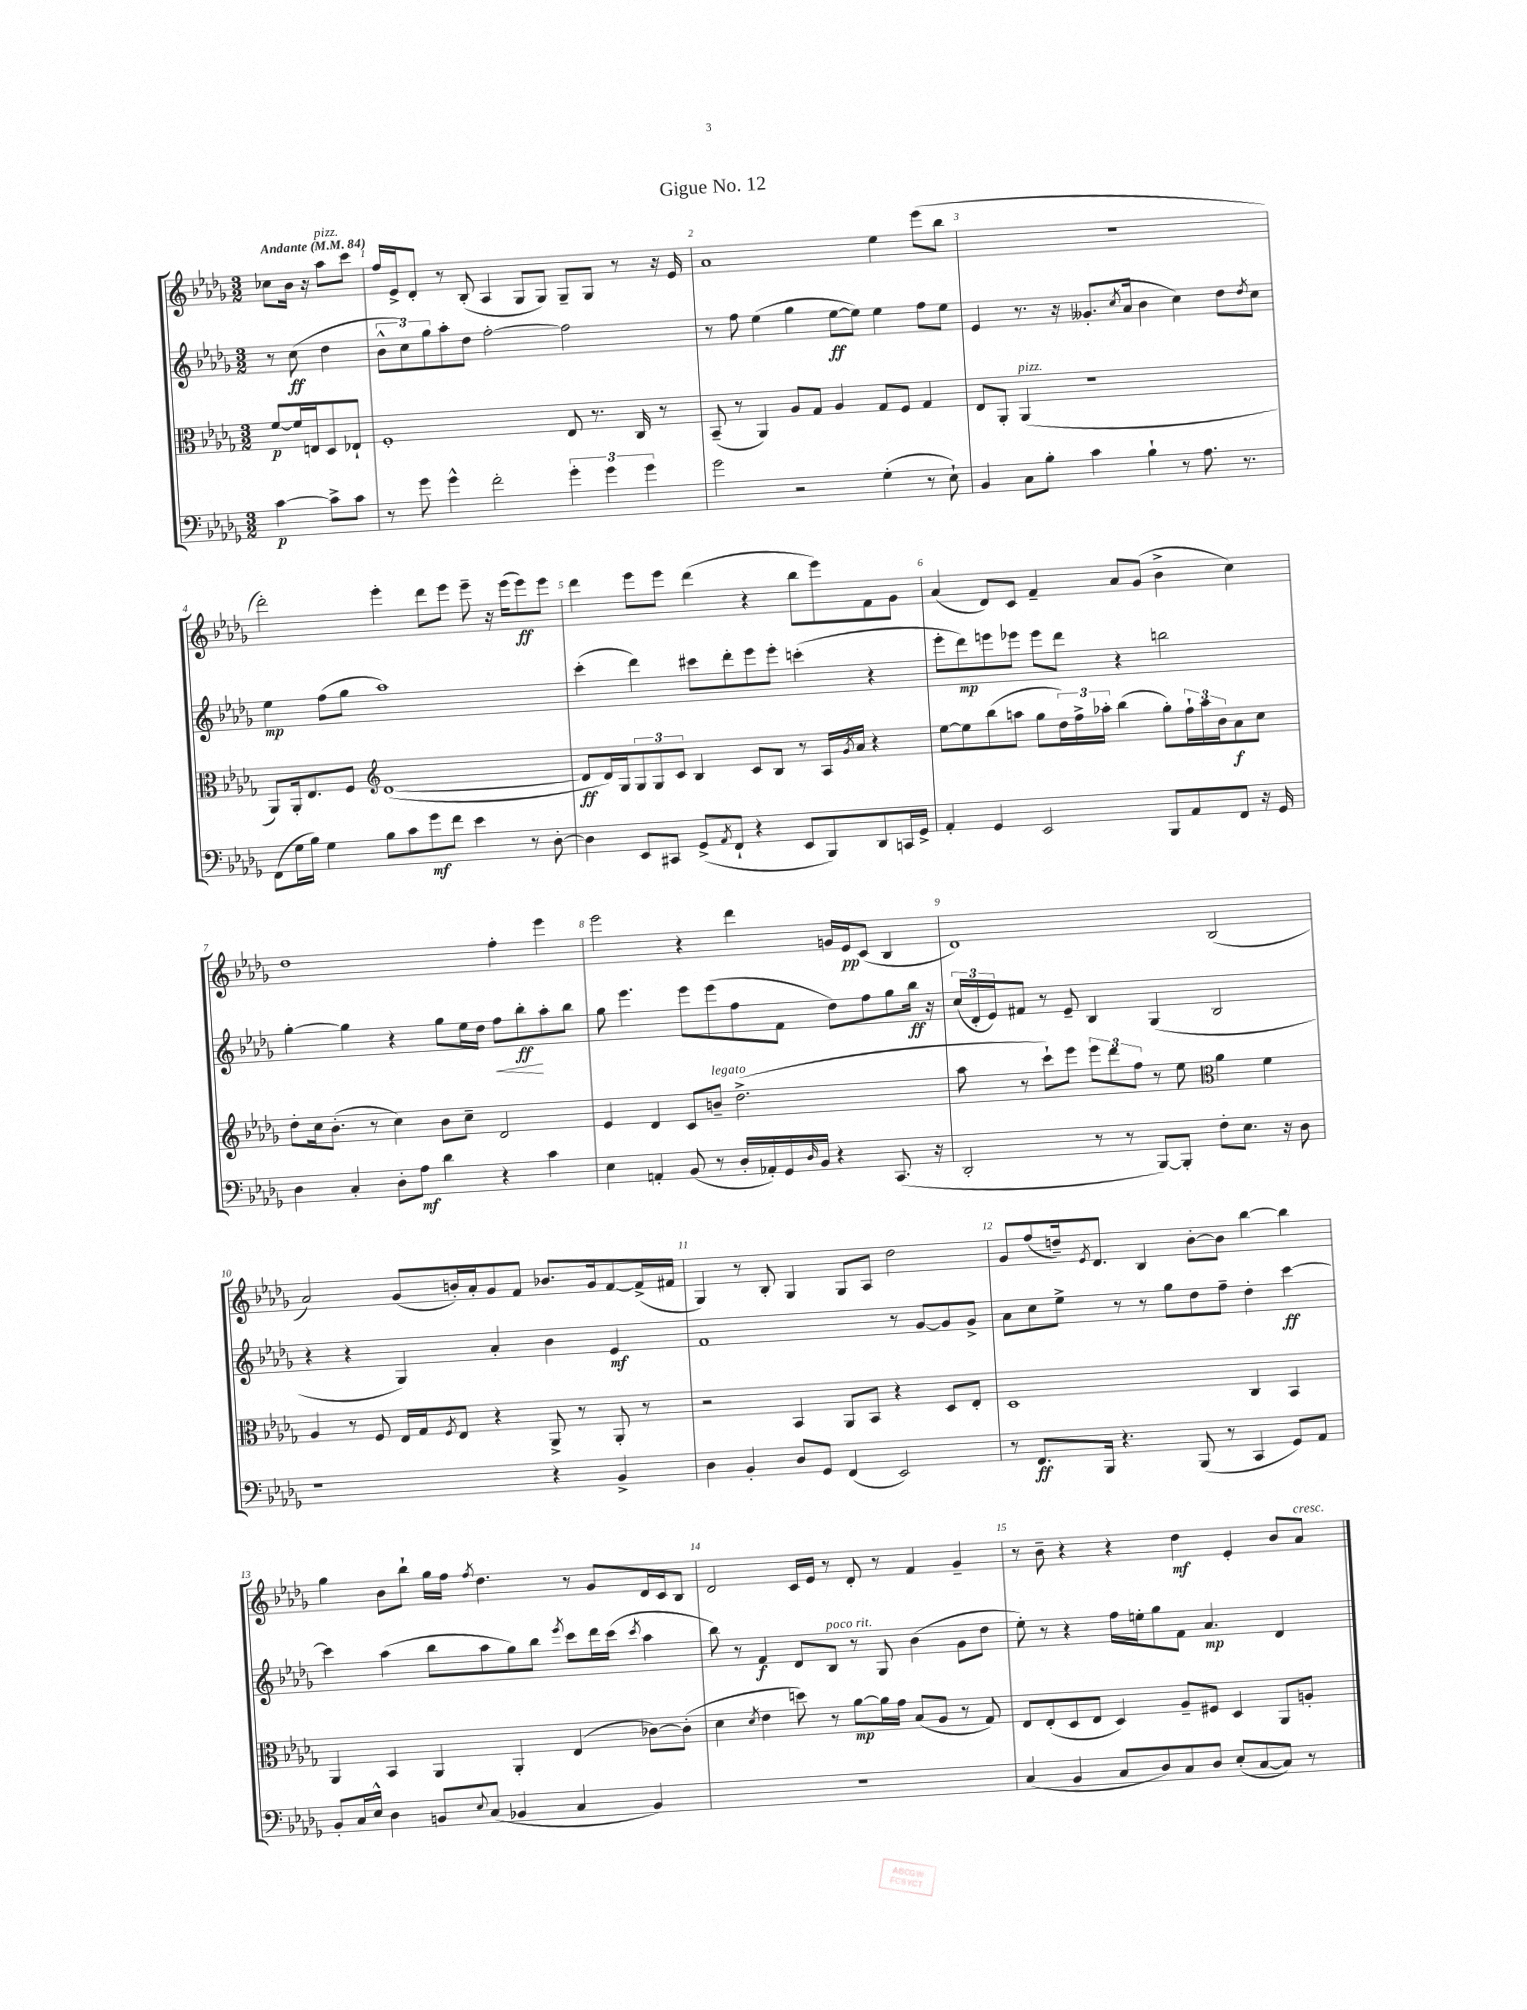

**kern	**kern	**kern	**kern
*staff4	*staff3	*staff2	*staff1
*clefF4	*clefC3	*clefG2	*clefG2
*k[b-e-a-d-g-]	*k[b-e-a-d-g-]	*k[b-e-a-d-g-]	*k[b-e-a-d-g-]
*M3/2	*M3/2	*M3/2	*M3/2
*MM84	*MM84	*MM84	*MM84
[4c	[8f	8r	8cc-
.	16f]	(8cc	16b-
.	16E	.	16r
8c^]	8D-	4dd-	8aa-
8c	8E-`	.	8ccc
=	=	=	=
8r	1F'	12b-^^	16ff
.	.	.	16e-^
.	.	12cc)	.
8g-	.	.	8d-'
.	.	12gg-	.
4g-^^	.	8aa-'	8r
.	.	8dd-	(8B-'
2f'	.	[2ff'	4A-
.	.	.	8G-
.	.	.	8G-)
6g-'	8E-	2ff]	8G-~
.	8.r	.	8G-
6g-	.	.	.
.	.	.	8r
.	16C	.	.
6g-	.	.	.
.	8r	.	16r
.	.	.	16e-
=	=	=	=
2g-	(8BB-~	8r	1a-
.	8r	8ff	.
.	4AA-)	(4ee-	.
2r	8A-	4gg-	.
.	8G-	.	.
.	4A-	[8ee-	.
.	.	8ee-])	.
(4G-'	8G-	4ee-	4ee-
.	8F	.	.
8r	4G-	8ff	(8eee-
8E-`)	.	8ee-	8bb-
=	=	=	=
4BB-	8E-	4e-	1.r
.	8AA-'	.	.
8C	(4AA-	8.r	.
8B-'	.	.	.
.	.	16r	.
4c	1r	(8.g--'	.
.	.	8qcc	.
.	.	16a-	.
4B-`	.	4b-	.
8r	.	4cc)	.
8.A-	.	.	.
.	.	8dd-	.
8.r	.	.	.
.	.	8qdd-	.
.	.	8cc	.
=	=	=	=
(8FF	8AA-)	4ee-	2ddd-')
16G-	16AA-'	.	.
16B-)	8.E-	.	.
4G-	.	(8ff	.
.	8F	8gg-	.
*	*clefG2	*	*
8B-	([1d-	1aa-)	4eee-'
8c	.	.	.
8g-	.	.	8ddd-
8f	.	.	8eee-
4e-	.	.	8eee-~
.	.	.	16r
.	.	.	(16eee-
8r	.	.	8eee-)
[8D-'	.	.	8eee-
=	=	=	=
4D-]	8d-]	(4ccc'	4ddd-
.	16d-)	.	.
.	16G-	.	.
8EE-	12G-	4ddd-)	8eee-
.	12G-	.	.
8CC#	.	.	8eee-
.	12c	.	.
(8GG-^	4B-	8ccc#	(4ddd-
8qAA-	.	.	.
8FF`	.	8ddd-'	.
4r	8c	8eee-	4r
.	8B-	8eee-'	.
8EE-	8r	(4ccc'	8bb-
8BBB-)	16A-	.	8eee-)
.	8qg-	.	.
.	16a-	.	.
8DD-	4r	4r	8f
16CC	.	.	8g-
16GG-^	.	.	.
=	=	=	=
4AA-'	[8ee-	8eee-'	(4a-
.	8ee-]	8ddd-)	.
4GG-	(8bb-	8eee	8d-)
.	8aa	8eee-	8c
2EE-	8gg-	8eee-	4f~
.	24dd-)	8ddd-	.
.	24ff^	.	.
.	24aa-'	.	.
.	(4bb-	4r	8a-
.	.	.	(8g-
8BBB-	8gg-')	2bb	4b-^
8AA-	24ff`	.	.
.	24aa-	.	.
.	24b-	.	.
8FF	8a-	.	4cc)
16r	8cc	.	.
16GG-	.	.	.
=	=	=	=
4D-	8dd-'	[4gg-'	1dd-
.	16cc	.	.
.	(8.b-'	.	.
4C'	.	4gg-]	.
.	8r	.	.
8D-'	4cc)	4r	.
8A-	.	.	.
4d-	8b-	8gg-	.
.	8cc~	16ee-	.
.	.	16dd-	.
4r	2d-	8ff	4ff'
.	.	8bb-'	.
4c	.	8aa-'	4eee-
.	.	8bb-	.
=	=	=	=
4E-	4e-	8gg-	2eee-
.	.	4.eee-	.
4AA'	4d-	.	.
(8BB-	8c	8eee-	4r
8r	8b~	(8eee-	.
16D-'	(2.dd-^	8ff	4ddd-
16AA-')	.	.	.
16GG-	.	8f	.
16qqD-	.	.	.
16BB-	.	.	.
4r	.	8dd-)	16g
.	.	.	16e-
.	.	8ff	(8c
(8.CC	.	8gg-	4B-
.	.	16bb-	.
16r	.	16r	.
=	=	=	=
2DD-'	8aa-	(24cc	1d-)
.	.	24d-'	.
.	.	24e-)	.
.	8r	8f#	.
.	8ccc`)	8r	.
.	8eee-	8e-~	.
8r	12eee-	4B-	.
.	12ddd-	.	.
8r	.	.	.
.	12ff	.	.
[8BBB-)	8r	(4G-	.
8BBB-']	8ee-	.	.
*	*clefC3	*	*
8F'	4a-	2B-	(2B-
8.E-	.	.	.
.	4f	.	.
16r	.	.	.
8D-	.	.	.
=	=	=	=
1r	4A-	4r	2a-)
.	8r	4r	.
.	8F	.	.
.	16E-	4G-)	(8g-
.	16G-	.	.
.	8qF	.	.
.	8E-	.	16b')
.	.	.	16a-'
.	4r	4a-'	8g-
.	.	.	8f
4r	8AA-^	4b-	8.b-
.	8r	.	.
.	.	.	16g-
4BB-^	8AA-'	4e-	[8f
.	8r	.	(16f^]
.	.	.	16f#
=	=	=	=
4D-	2r	1f	4G-)
4BB-'	.	.	8r
.	.	.	8B-'
8D-	4BB-	.	4G-
8GG-	.	.	.
(4FF	8AA-	.	8G-
.	8BB-	.	8A-
2EE-)	4r	8r	2dd-
.	.	[8g-	.
.	8D-	8g-]	.
.	8E-'	8g-^	.
=	=	=	=
8r	1D-	8a-	8g-
8.FF	.	8cc	(8ff
.	.	8ee-^	16dd~)
.	.	.	8qe-
16BBB-	.	.	8.d-
4.r	.	8r	.
.	.	8r	4B-
.	.	8gg-	.
(8BBB-	.	8dd-	[8b-'
8r	.	8ff~	8b-]
4CC	4C	4dd-'	[4bb-
8GG-)	4BB-	[4ccc	4bb-]
8AA-	.	.	.
=	=	=	=
8BB-'	4AA-	4ccc]	4gg-
16C	.	.	.
16E-^^	.	.	.
4D-	4BB-	(4aa-	8b-
.	.	.	8bb-`
8BB	4AA-	8bb-	16gg-
.	.	.	16ff
8qqE-	.	.	8qff
(8C	.	8aa-	4.dd-
4BB-	4AA-'	8gg-)	.
.	.	8bb-	.
.	.	8qeee-	.
4C	(4E-	8ccc	8r
.	.	16ddd-	8g-
.	.	(16ccc	.
.	.	8qccc	.
4BB-)	[8c-)	4aa-	16d-
.	.	.	16c
.	(8c-']	.	8B-
=	=	=	=
1.r	4d-	8bb-)	2d-
.	.	8r	.
.	8qd-	.	.
.	4e-	4f	.
.	8dd)	8d-	16c
.	.	.	16e-
.	8r	8B-	8r
.	[8a-	8r	8d-'
.	16a-]	8G-	8r
.	16g-	.	.
.	(8B-	(4b-	4f
.	8A-	.	.
.	8r	8g-	4g-~
.	8G-)	8dd-	.
=	=	=	=
(4C	8E-	8ee-')	8r
.	(8E-'	8r	8b-~
4BB-	8D-	4r	4r
.	8E-	.	.
8C	4D-)	16ff	4r
.	.	16ee'	.
8D-)	.	8gg-	.
8C	8A-~	8f	4dd-
8D-	8F#	4.a-	.
(8E-'	4D-	.	4e-'
[8C	.	.	.
8C])	8AA-	4d-	8b-
8r	8A'	.	8a-
==	==	==	==
*-	*-	*-	*-
